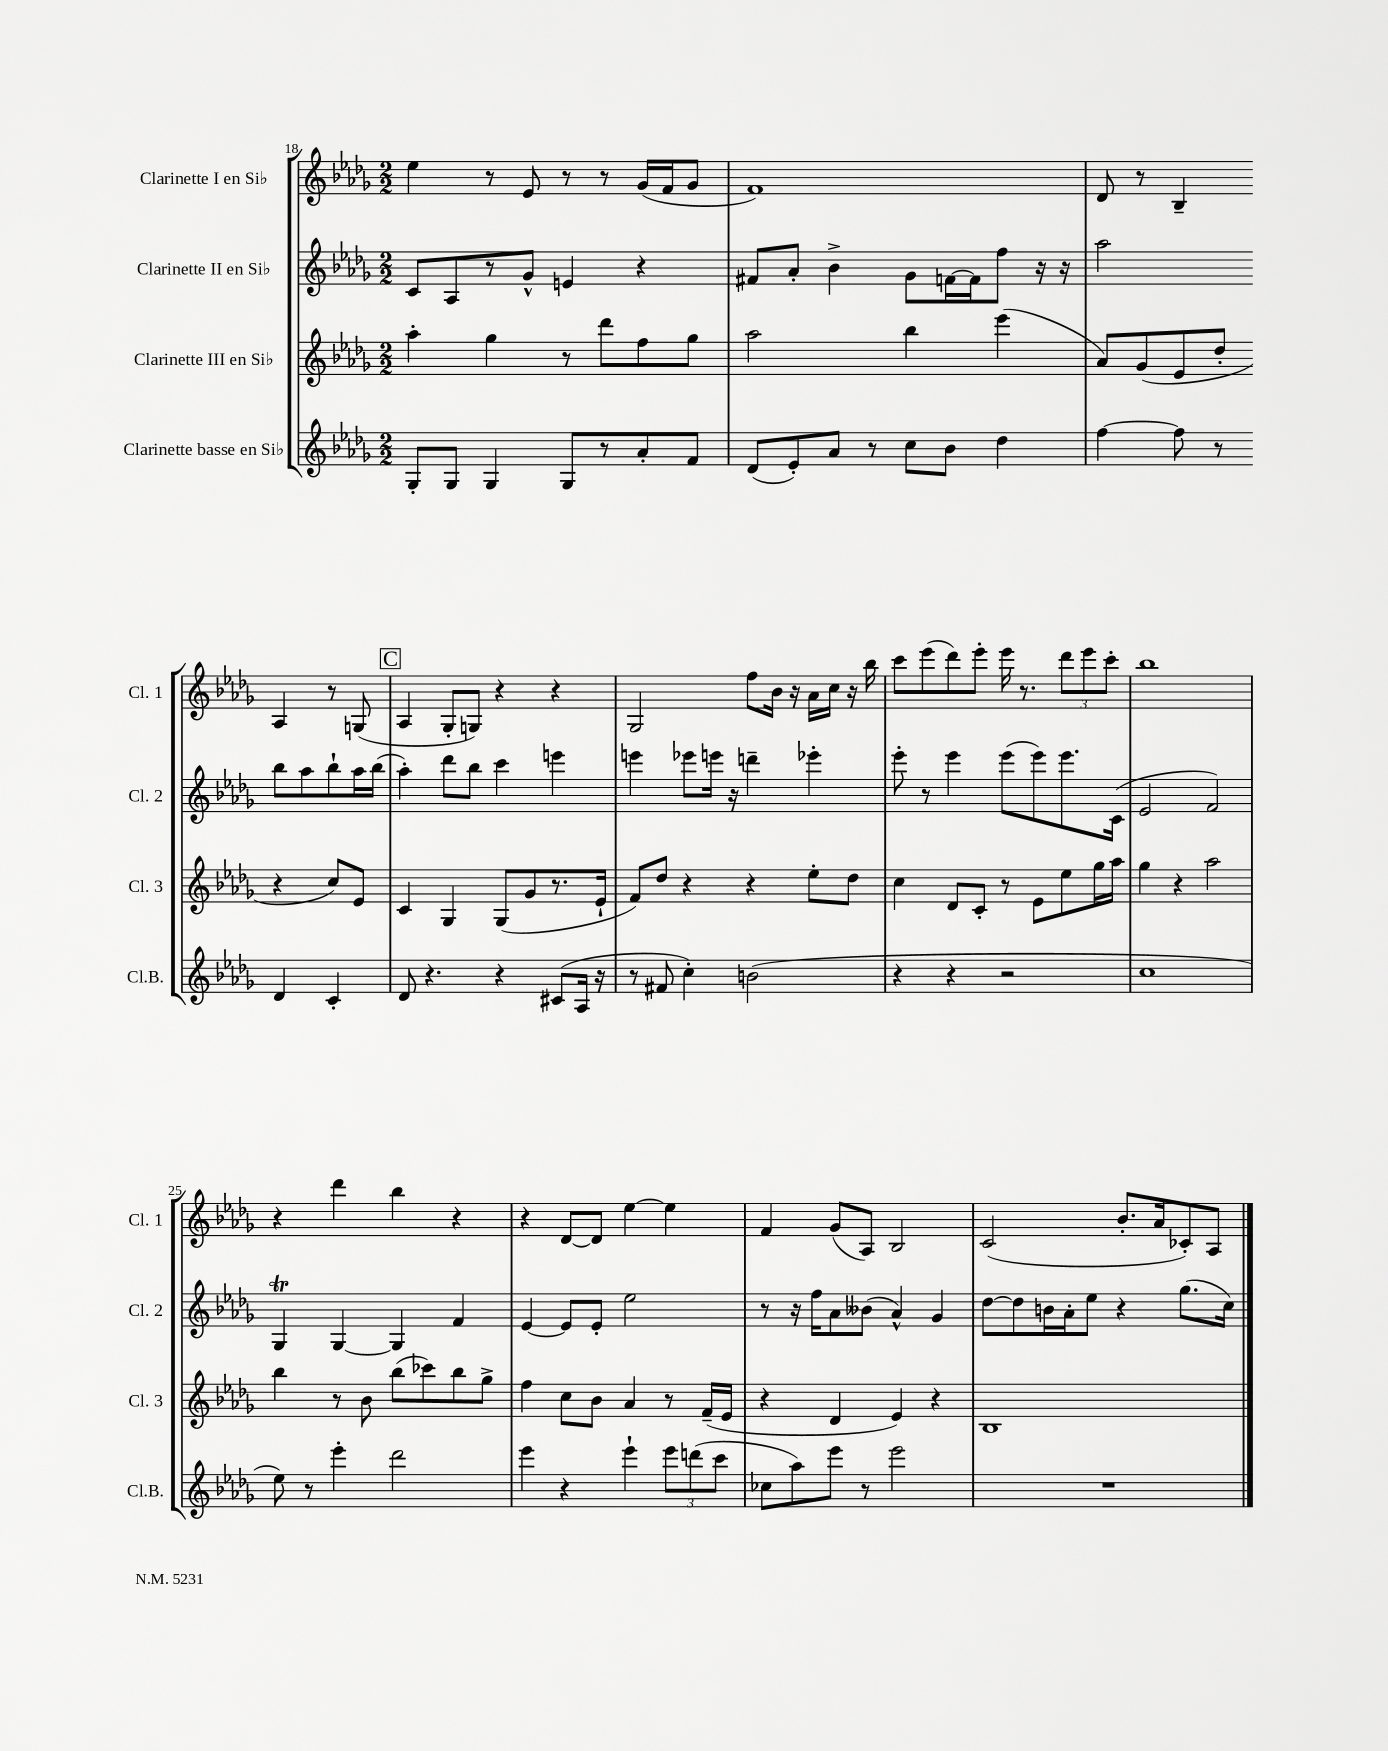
<<
\new StaffGroup <<
\new Staff = "s0" \with { instrumentName = "Clarinette I en Sib" shortInstrumentName = "Cl. 1" } {
    \clef treble \key des \major \numericTimeSignature \time 2/2
    \autoBeamOff ees''4 r8 ees'8 r8 r8 ges'16[( f'16 ges'8] |
    f'1) |
    des'8 r8 bes4-- aes4 r8 g8( |
    \mark \markup { \box "C" } aes4 ges8[-. g8]) r4 r4 |
    ges2 f''8[ bes'16] r16 aes'16[ c''16] r16 bes''16 |
    c'''8[ ees'''8( des'''8) ees'''8]-. ees'''16 r8. \tuplet 3/2 { des'''8[ ees'''8 c'''8]-. } |
    bes''1 |
    r4 des'''4 bes''4 r4 |
    r4 des'8[~ des'8] ees''4~ ees''4 |
    f'4 ges'8[( aes8]) bes2 |
    c'2( bes'8.[-. aes'16 ces'8-.) aes8] \bar "|." |
}
\new Staff = "s1" \with { instrumentName = "Clarinette II en Sib" shortInstrumentName = "Cl. 2" } {
    \clef treble \key des \major \numericTimeSignature \time 2/2
    \autoBeamOff c'8[ aes8 r8 ges'8]-^ e'4 r4 |
    fis'8[ aes'8]-. bes'4-> ges'8[ f'16~ f'16 f''8] r16 r16 |
    aes''2 bes''8[ aes''8 bes''8-! aes''16 bes''16]( |
    \mark \markup { \box "C" } aes''4-.) des'''8[ bes''8] c'''4 e'''4 |
    e'''4 ees'''8[ e'''16] r16 d'''4-- ees'''4-. |
    ees'''8-. r8 ees'''4 ees'''8[( ees'''8) ees'''8. c'16]( |
    ees'2 f'2) |
    ges4\trill ges4~ ges4 f'4 |
    ees'4~ ees'8[ ees'8]-. ees''2 |
    r8 r16 f''16[ aes'8 beses'8]( aes'4-^) ges'4 |
    des''8[~ des''8 b'16 aes'16-. ees''8] r4 ges''8.[( c''16]) \bar "|." |
}
\new Staff = "s2" \with { instrumentName = "Clarinette III en Sib" shortInstrumentName = "Cl. 3" } {
    \clef treble \key des \major \numericTimeSignature \time 2/2
    \autoBeamOff aes''4-. ges''4 r8 des'''8[ f''8 ges''8] |
    aes''2 bes''4 ees'''4( |
    aes'8[) ges'8( ees'8 des''8]-. r4 c''8[) ees'8] |
    \mark \markup { \box "C" } c'4 ges4 ges8[( ges'8 r8. ees'16]-! |
    f'8[) des''8] r4 r4 ees''8[-. des''8] |
    c''4 des'8[ c'8]-. r8 ees'8[ ees''8 ges''16 aes''16] |
    ges''4 r4 aes''2 |
    bes''4 r8 bes'8 bes''8[( ces'''8) bes''8 ges''8]-> |
    f''4 c''8[ bes'8] aes'4 r8 f'16[--( ees'16] |
    r4 des'4 ees'4) r4 |
    bes1 \bar "|." |
}
\new Staff = "s3" \with { instrumentName = "Clarinette basse en Sib" shortInstrumentName = "Cl.B." } {
    \clef treble \key des \major \numericTimeSignature \time 2/2
    \autoBeamOff ges8[-. ges8] ges4 ges8[ r8 aes'8-. f'8] |
    des'8[( ees'8-.) aes'8] r8 c''8[ bes'8] des''4 |
    f''4~ f''8 r8 des'4 c'4-. |
    \mark \markup { \box "C" } des'8 r4. r4 cis'8[( aes16] r16 |
    r8 fis'8 c''4-.) b'2( |
    r4 r4 r2 |
    c''1 |
    ees''8) r8 ees'''4-. des'''2 |
    ees'''4 r4 ees'''4-! \tuplet 3/2 { ees'''8[ d'''8( c'''8] } |
    ces''8[ aes''8) ees'''8] r8 ees'''2 |
    R1 \bar "|." |
}
>>
>>
\layout { \context { \Score currentBarNumber = #18 } }
